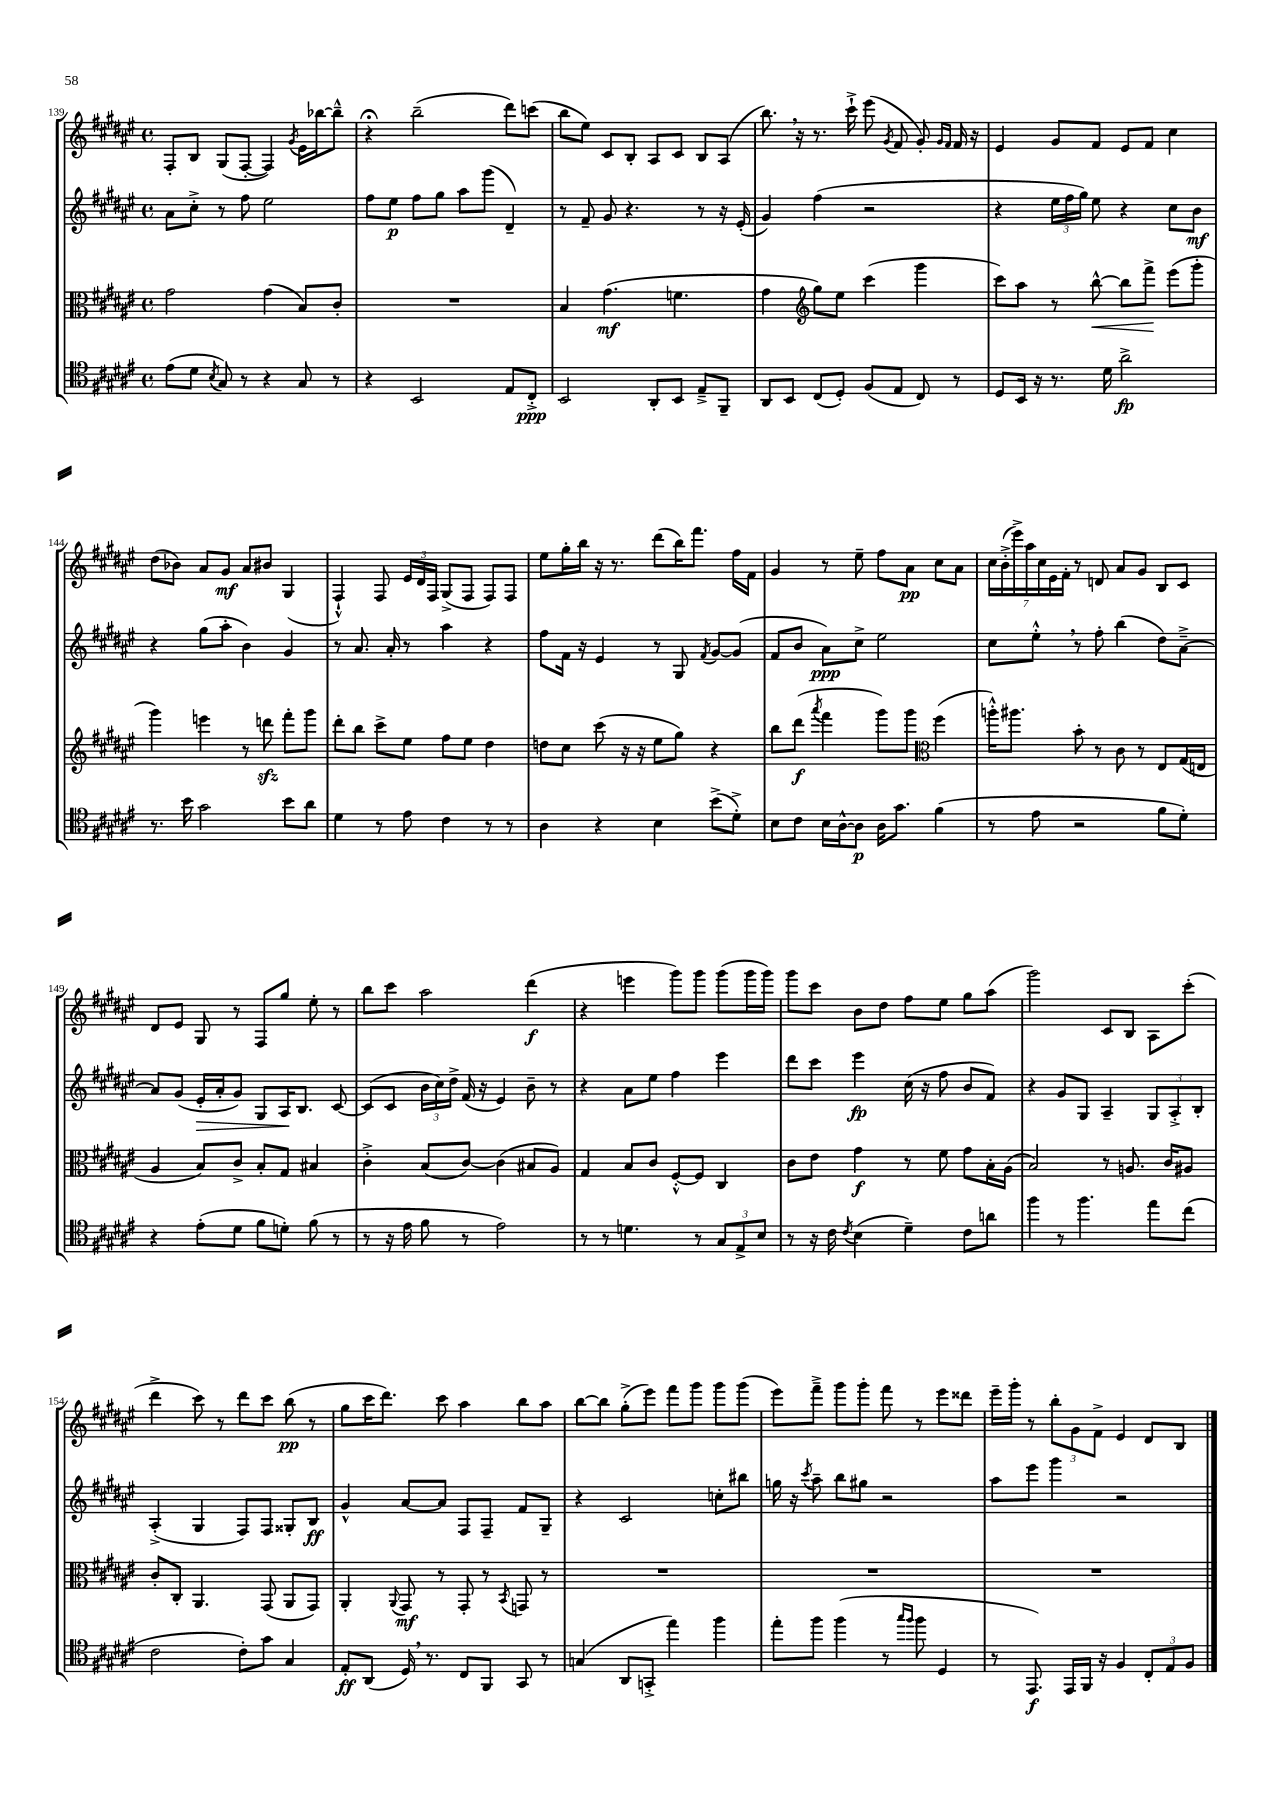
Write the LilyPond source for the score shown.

<<
\new StaffGroup <<
\new Staff = "s0" {
    \clef treble \key fis \major \defaultTimeSignature \time 4/4
    \autoBeamOff fis8[-. b8] gis8[( fis8]~-. fis4) \acciaccatura { gis'8 } eis'16[ bes''16~ bes''8]---^ |
    r4\fermata b''2--( dis'''8[) c'''8]( |
    b''8[ eis''8]) cis'8[ b8]-. ais8[ cis'8] b8[ ais8]( |
    b''8.) \breathe r16 r8. cis'''16-!-> eis'''8( \acciaccatura { gis'8 } fis'8 gis'8-.) \grace { gis'16[ fis'16] } fis'16 r16 |
    eis'4 gis'8[ fis'8] eis'8[ fis'8] cis''4 |
    dis''8[( bes'8]) ais'8[ gis'8]\mf ais'8[ bis'8] gis4( |
    fis4-!-^) fis8 \tuplet 3/2 { eis'16[ dis'16 fis16] } gis8[->( fis8] fis8[) fis8] |
    eis''8[ gis''16-. b''16] r16 r8. dis'''8[( b''16) fis'''8.] fis''16[ fis'16] |
    gis'4 r8 eis''8-- fis''8[ ais'8]\pp cis''8[ ais'8] |
    \tuplet 7/4 { cis''16[ b'16-.->( eis'''16->) ais''16 cis''16 eis'16 fis'16]-. } r8 d'8 ais'8[ gis'8] b8[ cis'8] |
    dis'8[ eis'8] gis8 r8 fis8[ gis''8] eis''8-. r8 |
    b''8[ cis'''8] ais''2 dis'''4\f( |
    r4 e'''4 gis'''8[) gis'''8] gis'''8[( gis'''16 gis'''16]) |
    gis'''8[ cis'''8] b'8[ dis''8] fis''8[ eis''8] gis''8[ ais''8]( |
    gis'''2) cis'8[ b8] ais8[ cis'''8]-.( |
    dis'''4-> cis'''8) r8 dis'''8[ cis'''8] b''8\pp( r8 |
    gis''8[ cis'''16 dis'''8.]) cis'''8 ais''4 b''8[ ais''8] |
    b''8[~ b''8] gis''8[-.->( eis'''8]) fis'''8[ gis'''8] gis'''8[ gis'''8]( |
    eis'''8[) fis'''8]---> gis'''8[ gis'''8]-. fis'''8 r8 eis'''8[ disis'''8] |
    eis'''16[-- gis'''16]-. r8 \tuplet 3/2 { b''8[-. gis'8 fis'8]-> } eis'4 dis'8[ b8] \bar "|." |
}
\new Staff = "s1" {
    \clef treble \key fis \major \defaultTimeSignature \time 4/4
    \autoBeamOff ais'8[ cis''8]-.-> r8 fis''8 eis''2 |
    fis''8[ eis''8]\p fis''8[ gis''8] ais''8[ gis'''8]( dis'4--) |
    r8 fis'8-- gis'8 r4. r8 r16 eis'16-.( |
    gis'4) fis''4( r2 |
    r4 \tuplet 3/2 { eis''16[ fis''16 gis''16]) } eis''8 r4 cis''8[ b'8]\mf |
    r4 gis''8[( ais''8]-. b'4) gis'4 |
    r8 ais'8. ais'16-. r8 ais''4 r4 |
    fis''8[ fis'16] r16 eis'4 r8 gis8 \acciaccatura { fis'8 } gis'8[~ gis'8]( |
    fis'8[ b'8] ais'8[\ppp) cis''8]-> eis''2 |
    cis''8[ eis''8]-.-^ \breathe r8 fis''8-. b''4( dis''8[) ais'8]~---> |
    ais'8[ gis'8]( eis'16[-.\> ais'16-. gis'8]) gis8[ ais16\! b8.] cis'8~ |
    cis'8[( cis'8] \tuplet 3/2 { b'16[ cis''16) dis''16]-> } fis'16( r16 eis'4) b'8-- r8 |
    r4 ais'8[ eis''8] fis''4 eis'''4 |
    dis'''8[ cis'''8] eis'''4\fp cis''16( r16 fis''8 b'8[ fis'8]) |
    r4 gis'8[ gis8] ais4-- \tuplet 3/2 { gis8[ ais8-.-> b8]-. } |
    ais4-.->( gis4 fis8[) fis8] gisis8[-. b8]\ff |
    gis'4-^ ais'8[~ ais'8] fis8[ fis8]-- fis'8[ gis8]-- |
    r4 cis'2 c''8[-. bis''8] |
    g''16 r16 \acciaccatura { cis'''8 } ais''8-- b''8[ gis''8] r2 |
    ais''8[ eis'''8] gis'''4 r2 \bar "|." |
}
\new Staff = "s2" {
    \clef alto \key fis \major \defaultTimeSignature \time 4/4
    \autoBeamOff gis'2 gis'4( b8[) cis'8]-. |
    R1 |
    b4 gis'4.\mf( f'4. |
    gis'4 \clef treble gis''8[) eis''8] cis'''4( gis'''4 |
    cis'''8[) ais''8] r8 b''8~-^\< b''8[ fis'''8]->\! eis'''8[( gis'''8]-. |
    gis'''4) e'''4 r8 d'''8\sfz fis'''8[-. gis'''8] |
    dis'''8[-. b''8] cis'''8[-> eis''8] fis''8[ eis''8] dis''4 |
    d''8[ cis''8] cis'''8( r16 r16 eis''8[ gis''8]) r4 |
    b''8[ dis'''8]\f( \acciaccatura { ais'''8 } fis'''4 gis'''8[) gis'''8] \clef alto fis''4( |
    a''16[-.-^) ais''8.] b'8-. r8 cis'8 r8 eis8[ gis16( e16] |
    ais4 b8[) cis'8]-> b8[-. gis8] bis4 |
    cis'4-.-> b8[( cis'8]~) cis'4( bis8[ ais8]) |
    gis4 b8[ cis'8] fis8[~-.-^ fis8] cis4 |
    cis'8[ eis'8] gis'4\f r8 fis'8 gis'8[ b16-. ais16]( |
    b2) r8 a8. cis'16[ ais8] |
    cis'8[-. cis8]-. ais,4. gis,8( ais,8[ gis,8]) |
    ais,4-. \appoggiatura { ais,8 } gis,8\mf r8 gis,8-. r8 \acciaccatura { b,8 } g,8 r8 |
    R1 |
    R1 |
    R1 \bar "|." |
}
\new Staff = "s3" {
    \clef tenor \key fis \major \defaultTimeSignature \time 4/4
    \autoBeamOff eis'8[( dis'8] \acciaccatura { b8 } gis8) r8 r4 gis8 r8 |
    r4 b,2 eis8[ cis8]-.->\ppp |
    b,2 ais,8[-. b,8] eis8[---> fis,8]-- |
    ais,8[ b,8] cis8[( dis8]-.) fis8[( eis8] cis8) r8 |
    dis8[ b,16] r16 r8. dis'16 ais'2->\fp |
    r8. b'16 gis'2 b'8[ ais'8] |
    dis'4 r8 eis'8 cis'4 r8 r8 |
    ais4 r4 b4 b'8[->( dis'8]-.->) |
    b8[ cis'8] b16[ ais16~-^ ais8]\p ais16[ gis'8.] fis'4( |
    r8 eis'8 r2 fis'8[ dis'8]-.) |
    r4 eis'8[-.( dis'8] fis'8[ d'8]-.) fis'8( r8 |
    r8 r16 eis'16 fis'8 r8 eis'2) |
    r8 r8 d'4. r8 \tuplet 3/2 { gis8[ eis8-> b8] } |
    r8 r16 cis'16 \acciaccatura { cis'8 } b4( dis'4--) cis'8[ a'8] |
    fis''4 r8 fis''4. eis''8[ cis''8]( |
    cis'2 cis'8[-.) gis'8] gis4 |
    eis8[-.\ff ais,8]( dis16) \breathe r8. cis8[ fis,8] gis,8 r8 |
    g4( ais,8[ g,8]-.-> eis''4) fis''4 |
    eis''8[-. fis''8] fis''4( r8 \grace { gis''16[ fis''16] } fis''8 dis4 |
    r8 eis,8.\f) eis,16[ fis,16] r16 fis4 \tuplet 3/2 { cis8[-. eis8 fis8] } \bar "|." |
}
>>
>>
\layout { \context { \Score currentBarNumber = #139 } }
